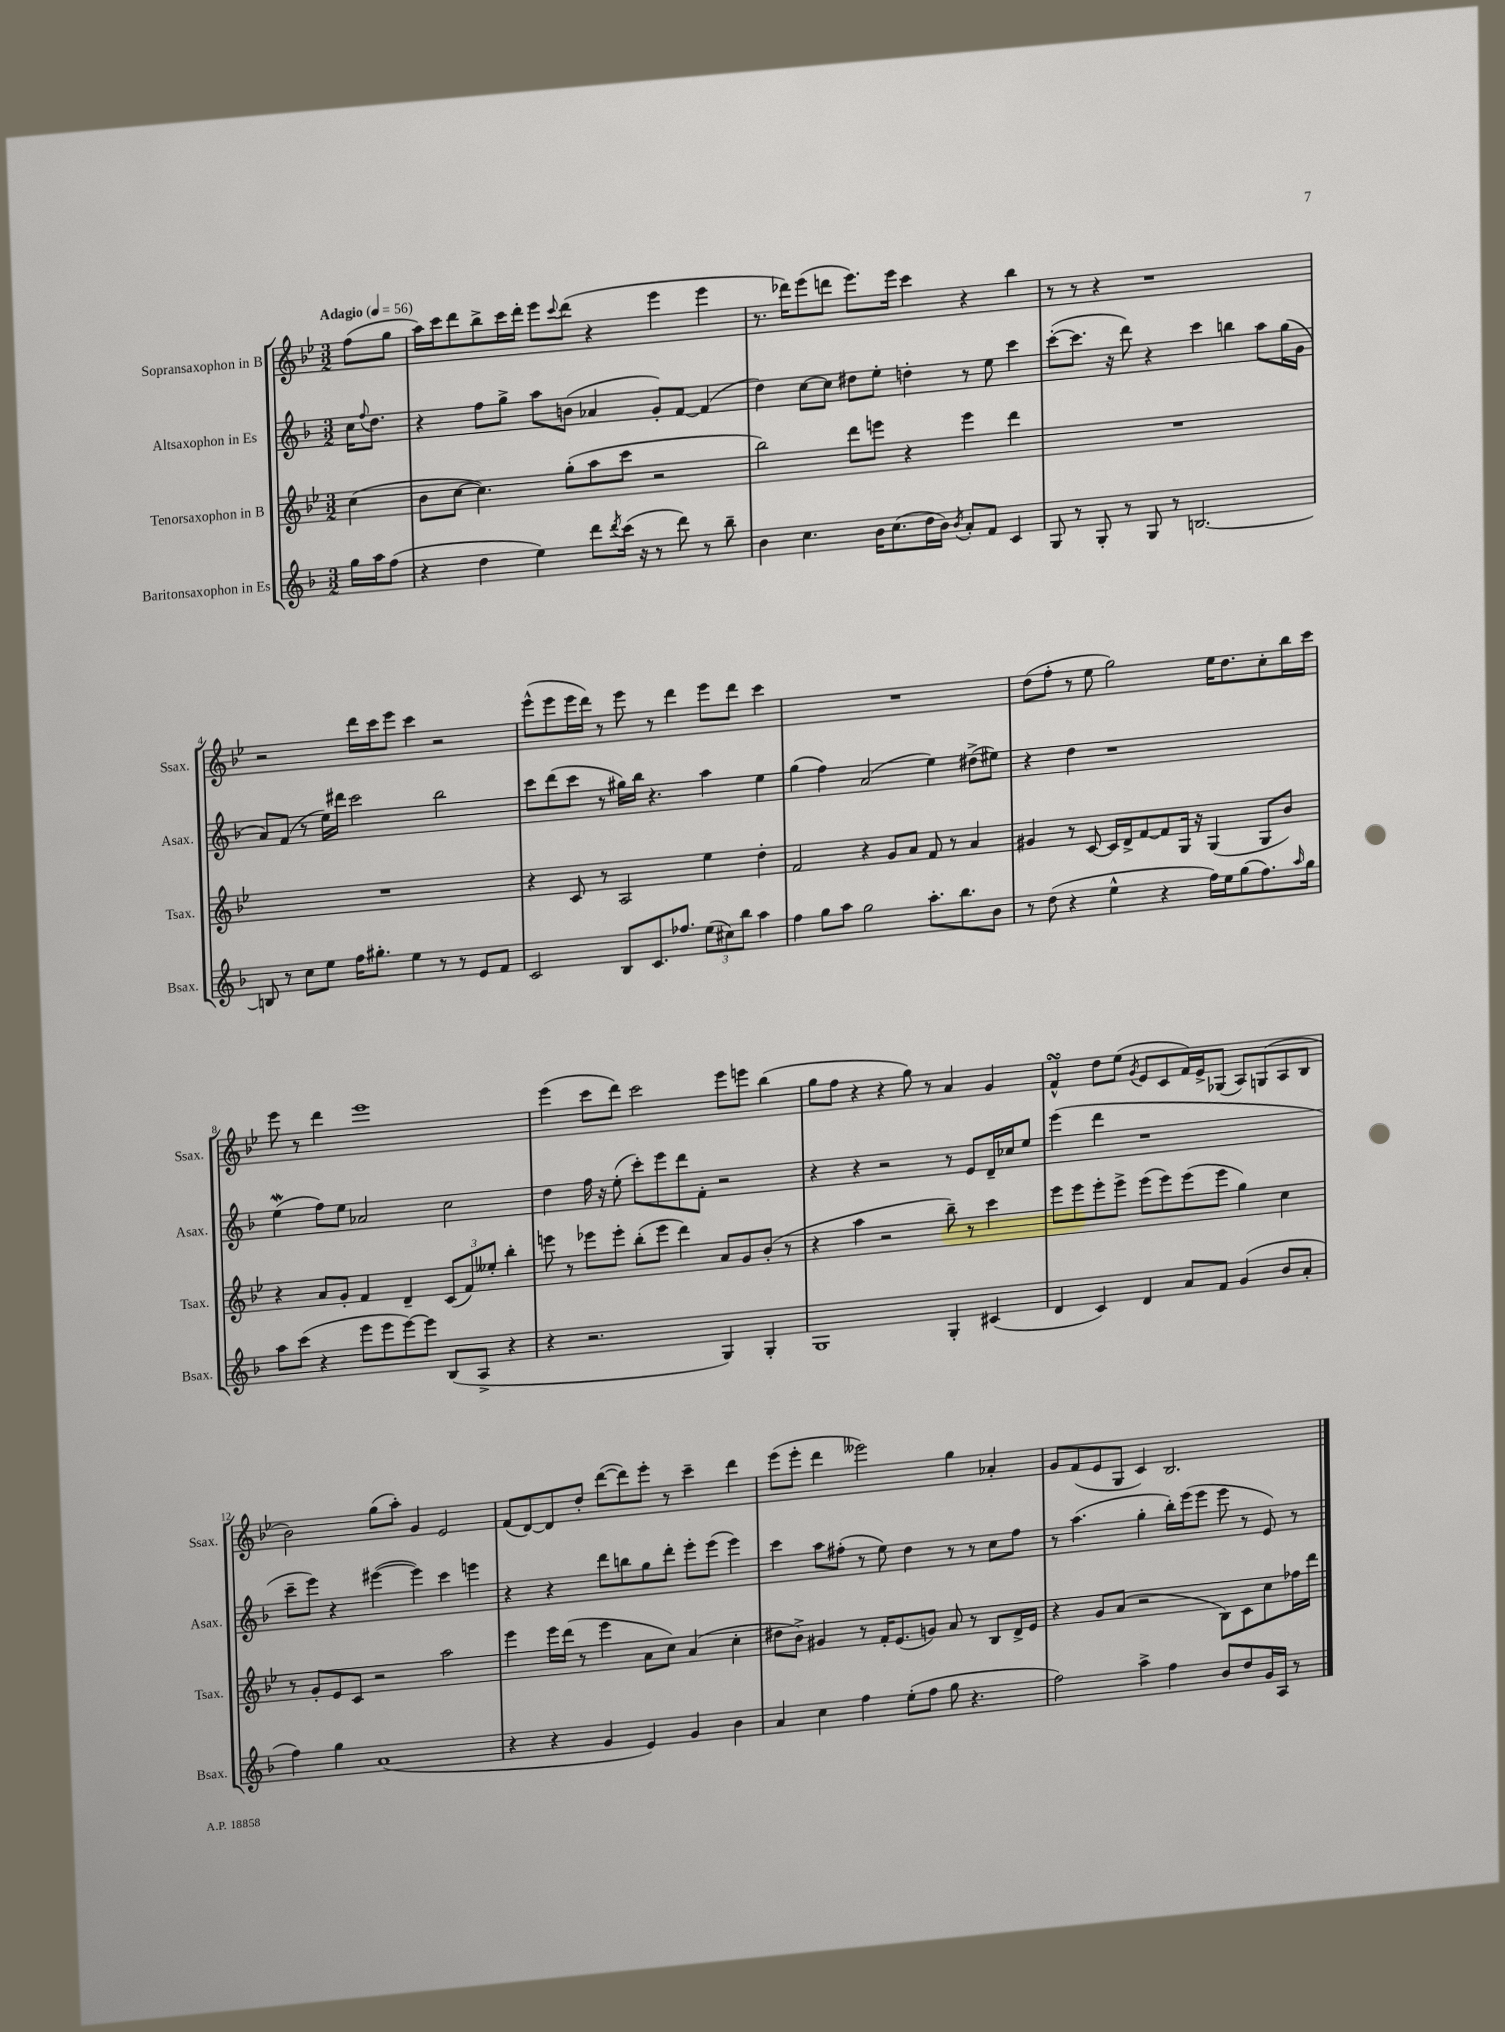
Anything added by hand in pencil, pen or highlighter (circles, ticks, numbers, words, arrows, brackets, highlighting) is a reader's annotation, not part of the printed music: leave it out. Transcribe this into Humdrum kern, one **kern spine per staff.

**kern	**kern	**kern	**kern
*part4	*part3	*part2	*part1
*staff4	*staff3	*staff2	*staff1
*I"Baritonsaxophon in Es	*I"Tenorsaxophon in B	*I"Altsaxophon in Es	*I"Sopransaxophon in B
*I'Bsax.	*I'Tsax.	*I'Asax.	*I'Ssax.
*clefG2	*clefG2	*clefG2	*clefG2
*k[b-]	*k[b-e-]	*k[b-]	*k[b-e-]
*M3/2	*M3/2	*M3/2	*M3/2
*MM56	*MM56	*MM56	*MM56
=	=	=	=
!	!	!	!LO:TX:a:B:t=Adagio
16gg\LL	(4cc\	16cc\KL	(8ff\L
.	.	8qqff/	.
16aa\J	.	8.dd\J	.
(8ff\J	.	.	8gg\J
=1	=1	=1	=1
4r	8b-\L	4r	16aa\LL)
.	.	.	16ccc\J
.	[8cc\J	.	8ddd\
4dd\	4.cc\])	8ff\L	8bb-^\
.	.	8gg^\J	16ccc\L
.	.	.	16ddd'\JJ
4ee\)	.	8aa\L	8eee-\L
.	.	.	8qqccc/
.	(8gg'\L	(8bn\J	(8ddd\J
8ddd\L	8aa\	4a-X/	4r
8qddd/	.	.	.
(16ccc\Jk	8ccc\J	.	.
16r	.	.	.
8r	2r	8g'/L)	4eee-\
8ddd\)	.	[8f/J	.
8r	.	(4f/]	4eee-\
8bb-~\	.	.	.
=2	=2	=2	=2
4b-\	2bb-\)	4dd\)	8.r
.	.	.	16ddd-X\KL)
4.cc\	.	[8cc\L	(8eee-\
.	.	8cc\J]	8dddn\J
.	8ddd\L	8dd#X\L	8.eee-\L)
16b-\KL	8eeen\J	8ee'\J	.
(8.cc\	.	.	16eee-\Jk
.	4r	4ddn'\	4ccc\
16dd\L	.	.	.
16b-\JJ)	.	.	.
8qb-/	.	.	.
8a'/L	4eee\	8r	4r
8f/J	.	8ee\	.
4c/	4ddd\	4ccc\	4bb-\
=3	=3	=3	=3
8G/	1.r	([8ccc'\L	8r
8r	.	8.ccc\J]	8r
8G'/	.	.	4r
.	.	16r	.
8r	.	8ddd\)	.
8G/	.	4r	1r
8r	.	.	.
[2.Bn/	.	4ccc\	.
.	.	4bbn\	.
.	.	8aa\L	.
.	.	(16gg\L	.
.	.	16g\JJ	.
!!LO:LB:g=z
=4	=4	=4	=4
8Bn/]	1.r	8a/L)	2r
8r	.	(8f/J	.
8cc\L	.	8r	.
8ee\J	.	16ee\LL)	.
.	.	16ddd#X\JJ	.
16ff\KL	.	2ccc\	16ddd\LL
8.gg#X'\J	.	.	16ccc\J
.	.	.	8eee-\J
4ee\	.	.	4ccc\
8r	.	2bb-\	2r
8r	.	.	.
8e/L	.	.	.
8f/J	.	.	.
=5	=5	=5	=5
2c/	4r	8ccc\L	(8eee-^^\L
.	.	(8ddd\	8eee-\
.	8c/	8ccc\J	16eee-\L
.	.	.	16ddd\JJ)
.	8r	8r	8r
8B-/L	2A/	16gg#X\LL)	8eee-\
.	.	16bb-\JJ	.
8.c/	.	4.r	8r
.	.	.	4ddd\
8.ff-X/J	.	.	.
(12ee\L	4ee-\	4aa\	8eee-\L
12cc#X\)	.	.	.
.	.	.	8ddd\J
12bb-\J	.	.	.
4aa\	4dd'\	4ee\	4ccc\
=6	=6	=6	=6
4ff\	2f/	(4gg\	1.r
8gg\L	.	4ff\)	.
8aa\J	.	.	.
2gg\	4r	(2a/	.
.	8g/L	.	.
.	8a/J	.	.
8.aa'\L	8f/	4ee\)	.
.	8r	.	.
8.bb-\	.	.	.
.	4a/	(8dd#X^\L	.
8b-\J	.	8ee#X\J)	.
=7	=7	=7	=7
8r	4g#X/	4r	(8dd\L
(8dd\	.	.	8ff'\J
4r	8r	4dd\	8r
.	[8c/	.	8ee-\
4ee^^\	16c/LL]	1r	2gg\)
.	16d^/J	.	.
.	[8f/	.	.
4r	8f/]	.	.
.	16G/Jk	.	.
.	16r	.	.
16ff\LL)	(4G/	.	16ee-\KL
16ee\J	.	.	8.dd\
(8gg\	.	.	.
8.ff\)	8G/L	.	8cc'\
.	8b-/J)	.	16bb-\L
16qqaa/	.	.	.
16gg\Jk	.	.	16ccc\JJ
!!LO:LB:g=z
=8	=8	=8	=8
8aa\L	4r	(4eeW\	8eee-\
(8ccc\J	.	.	8r
4r	8a/L	8ff\L)	4ddd\
.	8g'/J	8ee\J	.
8eee\L	4f/	2a-X/	1eee-
8eee\	.	.	.
[8eee\)	4d~/	.	.
8eee\J]	.	.	.
(8B-/L	(12c/L	2cc\	.
.	12f/)	.	.
8A^/J	.	.	.
.	12ee--X'/J	.	.
4r	4bb-'\	.	.
=9	=9	=9	=9
4r	8eeen\	4dd\	(4eee-\
.	8r	.	.
2.r	8eee-X\L	16ff\	8ccc\L
.	.	16r	.
.	8eee-'\J	(8ee'\	8ddd\J)
.	(8bb-'\L	8ccc'\L)	2ccc\
.	8eee-\J	8eee\	.
.	4ddd\)	8ddd\	.
.	.	8f'\J	.
4G/)	8a/L	2r	8eee-\L
.	8g/	.	8eeen\J
4G'/	(8b-'/J	.	(4bb-\
.	8r	.	.
=10	=10	=10	=10
1G	4r	4r	8gg\L
.	.	.	8ff\J
.	4aa\	4r	4r
.	2r	2r	4r
.	.	.	8gg\)
.	.	.	8r
4G'/	8bb-~\)	8r	4a/
.	8r	8e/L	.
(4c#X/	4ccc\	16d~/L	4g/
.	.	16cc-X/J	.
.	.	8ee/J	.
=11	=11	=11	=11
4d/	8eee-\L	(4eee\	4fsSSS^^/
.	8eee-\	.	.
4c/)	8eee-'\	4ddd\	8dd\L
.	8eee-^\J	.	(8ee-\J
.	.	.	8qg/
4d/	(8eee-\L	1r	8e-/L
.	8eee-\)	.	8c/
8a/L	(8eee-\	.	16f/L)
.	.	.	16e-^/J
8f/J	8eee-\J	.	(8G-X/J
(4g/	4gg\)	.	8A/L)
.	.	.	(8Gn/
8b-/L	4cc\	.	8A/
8a'/J	.	.	8B-/J
!!LO:LB:g=z
=12	=12	=12	=12
4ff\)	8r	8ccc~\L	2b-\)
.	8g'/L	8eee\J)	.
4gg\	8e-/	4r	.
.	8c/J	.	.
(1a	2r	([4eee#X\	(8gg\L
.	.	.	8aa'\J)
.	.	4eee#\])	4g/
.	2aa\	4ccc\	2e-/
.	.	4eeen\	.
=13	=13	=13	=13
4r	4eee-\	4r	(8f/L
.	.	.	[8d/)
4r	16eee-\LL	4r	8d/]
.	(16ddd\JJ	.	.
.	8r	.	8dd'/J
4g/	4eee-\	8ddd\L	([8ddd\L
.	.	8bbn\	8ddd\])
4e/)	8a\L	8gg\	8eee-'\J
.	8cc\J)	8ddd'\J	8r
4g/	(4a/	8eee'\L	4ccc~\
.	.	(8eee\J	.
4b-\	4cc'\	4eee\)	4ddd\
=14	=14	=14	=14
4a/	8dd#X\L	4ccc\	(8eee-\L
.	8b-^\J)	.	8eee-'\J
4cc\	4g#X/	8aa\L	4ddd\
.	.	(8ff#X'\J	.
4ff\	8r	8r	2eee--X\)
.	16f'/KL	8ee\)	.
.	(8.e-/	.	.
(8ee'\L	.	4dd\	.
8ff\J	8gn/J)	.	.
8gg\	8a/	8r	4gg\
4.r	8r	8r	.
.	8B-/L	8cc\L	4a-X'/
.	16d^/L	8ff#\J	.
.	16e-/JJ	.	.
=15	=15	=15	=15
2ff\)	4r	8r	8g/L
.	.	(4.aa\	(8f/
.	8g/L	.	8e-/
.	(8a/J	.	8G/J
4aa^\	2r	4gg'\	4c/)
4ff\	.	16bb-'\LL)	2.B-/
.	.	(16eee\J	.
.	.	8eee\J	.
8b-/L	8B-\L)	8eee\	.
8dd/	8c\	8r	.
16g/L	8cc\	8e/)	.
16A/JJ	.	.	.
8r	16ff-X\L	8r	.
.	16ddd\JJ	.	.
==	==	==	==
*-	*-	*-	*-
